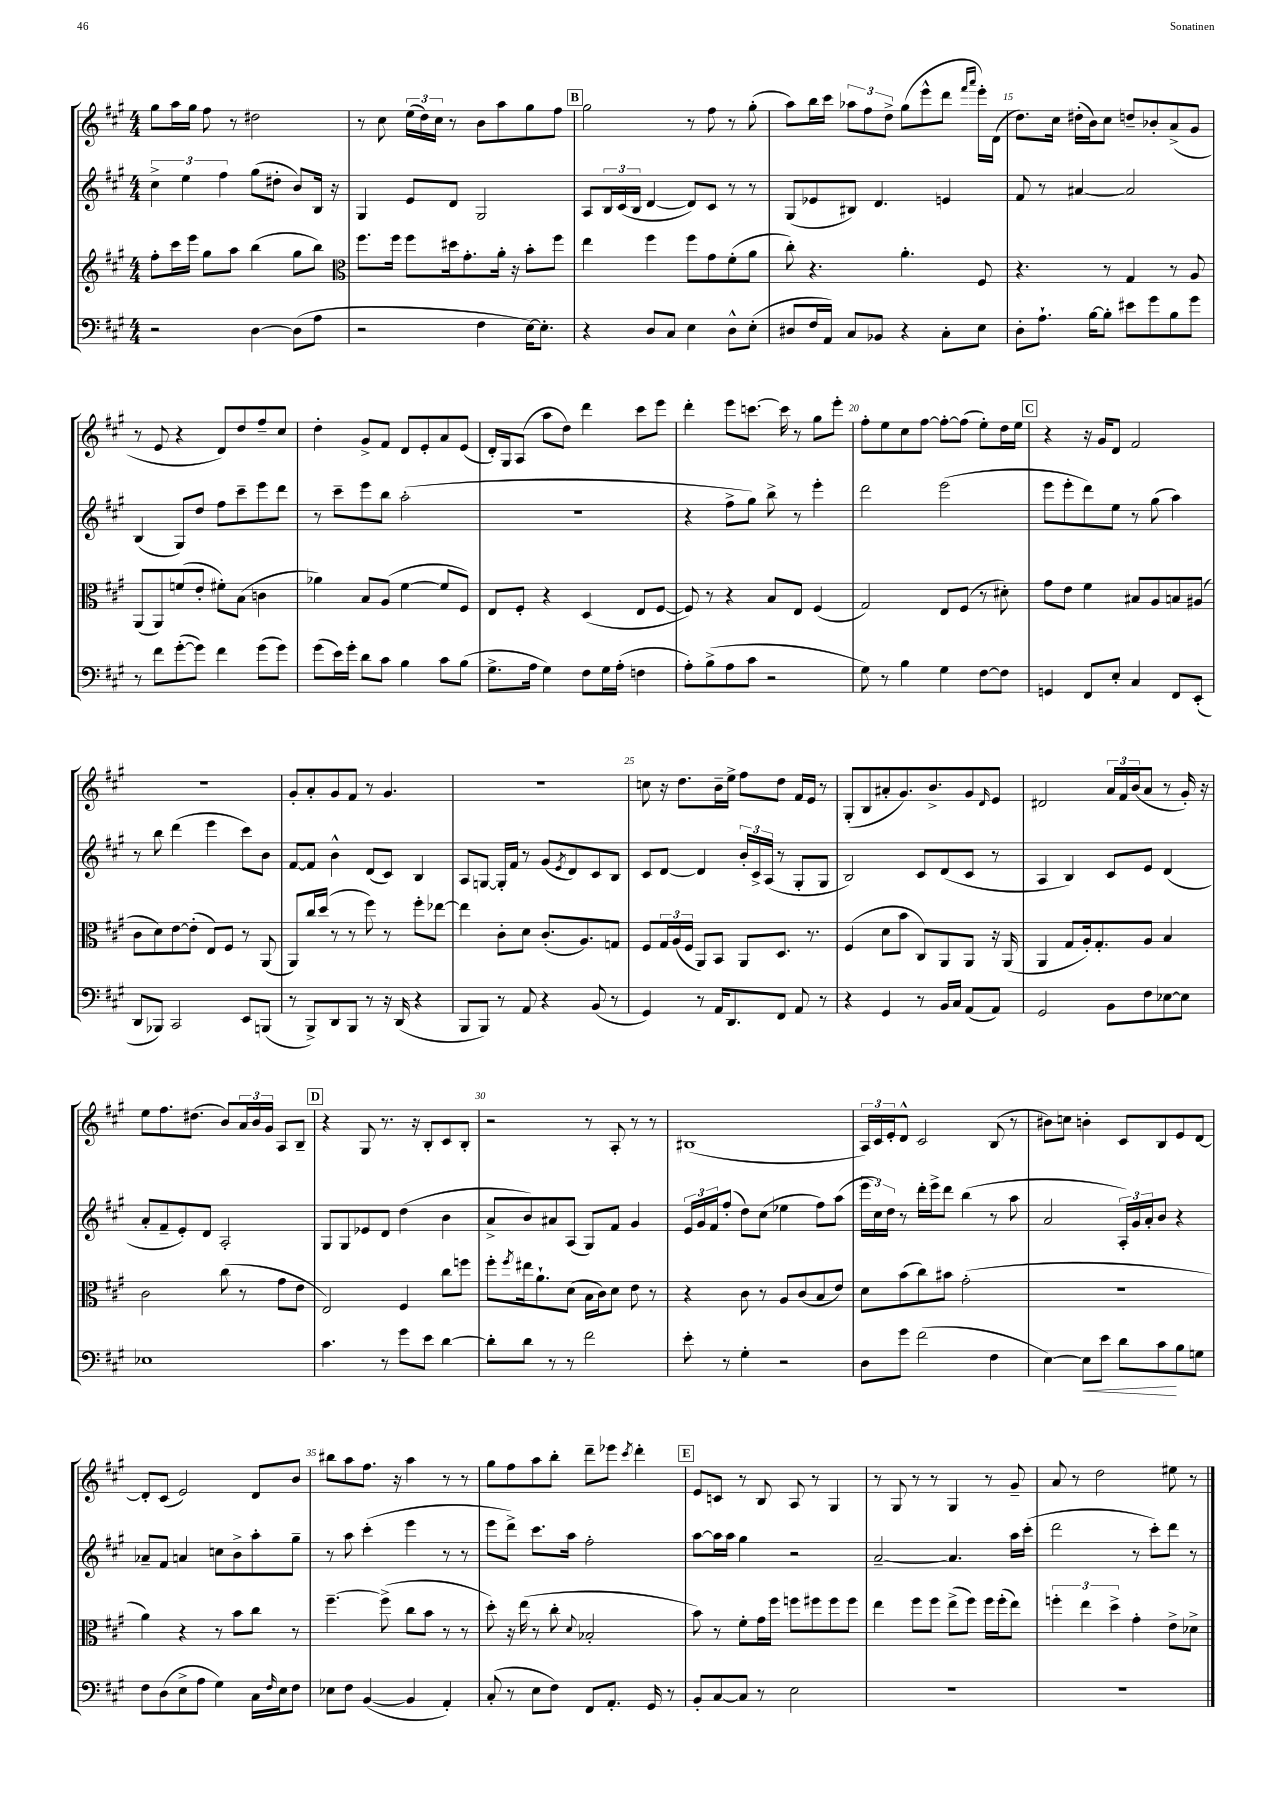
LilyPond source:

<<
\new StaffGroup <<
\new Staff = "s0" {
    \clef treble \key a \major \numericTimeSignature \time 4/4
    gis''8 a''16 gis''16 fis''8 r8 dis''2 |
    r8 cis''8 \tuplet 3/2 { e''16( d''16) cis''16 } r8 b'8 a''8 gis''8 fis''8 |
    \mark \markup { \box "B" } gis''2 r8 fis''8 r8 gis''8-.( |
    a''8) b''16 cis'''16 \tuplet 3/2 { aes''8 fis''8 d''8-> } gis''8( e'''8-^ d'''8 \grace { fis'''16 a'''16 } e'''16-.) d'16( |
    d''8.) cis''16 dis''16-.( b'16) cis''8 d''8-- bes'8-. a'8->( gis'8 |
    r8 e'8 r4 d'8) d''8 fis''8-- cis''8 |
    d''4-. gis'8-> fis'8 d'8 e'8-. a'8 e'8( |
    d'16-.) gis16 a8( a''8 d''8) d'''4 cis'''8 e'''8 |
    d'''4-. e'''8 c'''8.~ c'''16 r8 gis''8 e'''8-. |
    fis''8-. e''8 cis''8 fis''8~ fis''8~-. fis''8( e''8-.) d''16 e''16 |
    \mark \markup { \box "C" } r4 r16 gis'16 d'8 fis'2 |
    R1 |
    gis'8-. a'8-. gis'8 fis'8 r8 gis'4. |
    r1 |
    c''8 r16 d''8. b'16-- e''16-> fis''8 d''8 fis'16 e'16 r8 |
    gis8-.( b8 ais'8-. gis'8.) b'8.-> gis'8 \grace { d'16 } e'8 |
    dis'2 \tuplet 3/2 { a'16 fis'16 b'16( } a'8 r8 gis'16-.) r16 |
    e''8 fis''8. dis''8.( b'8) \tuplet 3/2 { a'16 b'16 gis'16 } a8 b8-- |
    \mark \markup { \box "D" } r4 gis8 r8. r16 b8-. cis'8 b8-. |
    r2 r8 a8-. r8 r8 |
    bis1( |
    \tuplet 3/2 { a16) cis'16 e'16-. } d'8-^ cis'2 b8( r8 |
    bis'8) c''8 b'4-. cis'8 b8 e'8 d'8~ |
    d'8-. cis'8( e'2) d'8 b'8 |
    bis''8 a''8 fis''8. r16 a''4 r8 r8 |
    gis''8 fis''8 a''8 b''8-. d'''8-- ees'''8 \acciaccatura { cis'''8 } d'''4-. |
    \mark \markup { \box "E" } e'8 c'8 r8 b8 a8 r8 gis4 |
    r8 gis8 r8 r8 gis4 r8 gis'8-- |
    a'8 r8 d''2 eis''8 r8 \bar "|." |
}
\new Staff = "s1" {
    \clef treble \key a \major \numericTimeSignature \time 4/4
    \tuplet 3/2 { cis''4-> e''4 fis''4 } gis''8( dis''8-. b'8) b16 r16 |
    gis4 e'8 d'8 gis2 |
    \mark \markup { \box "B" } a8 \tuplet 3/2 { b16 cis'16( b16 } d'4~ d'8) cis'8 r8 r8 |
    gis8( ees'8 bis8) d'4. e'4 |
    fis'8 r8 ais'4~ ais'2 |
    b4( gis8) d''8 fis''8 cis'''8-- e'''8 d'''8 |
    r8 cis'''8-- e'''8 b''8 a''2-.( |
    R1 |
    r4 fis''8-> gis''8) b''8-> r8 e'''4-. |
    d'''2 e'''2( |
    \mark \markup { \box "C" } e'''8 e'''8-. d'''8) e''8 r8 gis''8( a''4) |
    r8 b''8 d'''4( e'''4 cis'''8) b'8 |
    fis'8~ fis'8 b'4-^ d'8( cis'8) b4 |
    a8 g8~ g16-. fis'16 r8 gis'8( \acciaccatura { e'8 } d'8) cis'8 b8 |
    cis'8 d'8~ d'4 \tuplet 3/2 { b'16-. cis'16-> a16( } r8 gis8-. gis8 |
    b2) cis'8 d'8( cis'8 r8 |
    a4 b4) cis'8 e'8 d'4( |
    a'8-. fis'8-- e'8-.) d'8 a2-. |
    \mark \markup { \box "D" } gis8 gis8 ees'8 d'8 d''4( b'4 |
    a'8-> b'8) ais'8 a8( gis8) fis'8 gis'4 |
    \tuplet 3/2 { e'16 gis'16 fis'16 } fis''8-.( d''8) cis''8( ees''4 fis''8) a''8( |
    \tuplet 3/2 { e'''16 cis''16) d''16 } r8 d'''16-. e'''16-> d'''8 b''4( r8 a''8 |
    a'2 \tuplet 3/2 { a16-.) gis'16 a'16-. } b'8 r4 |
    aes'8-- fis'8 a'4 c''8 b'8-> a''8-. gis''8-- |
    r8 a''8 cis'''4-.( e'''4 r8 r8 |
    e'''8 d'''8->) cis'''8. a''16 fis''2-. |
    \mark \markup { \box "E" } a''8~ a''16 a''16 gis''4 r2 |
    a'2~-- a'4. a''16 cis'''16-.( |
    d'''2 r8 cis'''8-.) d'''8 r8 \bar "|." |
}
\new Staff = "s2" {
    \clef treble \key a \major \numericTimeSignature \time 4/4
    fis''8-. cis'''16 e'''16 gis''8 a''8 b''4( gis''8 b''8) |
    \clef alto fis''8. fis''16 fis''8 dis''16 gis'8.-. a'16-. r16 b'8-. fis''8 |
    \mark \markup { \box "B" } e''4 fis''4 fis''8 gis'8 fis'8-.( a'8 |
    cis''8-.) r4. a'4.-. fis8 |
    r4. r8 gis4 r8 a8 |
    a,8( a,8) f'8( e'8-. fis'8-.) b8( c'4 |
    aes'4) b8 a8( fis'4~ fis'8 fis8) |
    e8 fis8-. r4 d4( e8 fis8~ |
    fis8) r8 r4 b8 e8 fis4( |
    gis2) e8 fis8( r8 dis'8-.) |
    \mark \markup { \box "C" } gis'8 e'8 fis'4 bis8 a8 b8 ais8( |
    cis'8 d'8) e'8~ e'8-.( e8) fis8 r8 a,8( |
    a,8) cis''16 d''16( r8 r8 fis''8) r8 fis''8-. ees''8~ |
    ees''4 cis'8-. d'8 cis'8.-.( a8.) g8 |
    fis8 \tuplet 3/2 { gis16 a16( fis16 } a,8) b,8 a,8 d8. r8. |
    fis4( d'8 b'8 cis8) a,8 a,8 r16 a,16( |
    a,4 gis8 a16-.) gis8.-. a8 b4 |
    cis'2 cis''8( r8 gis'8 e'8 |
    \mark \markup { \box "D" } e2) fis4 cis''8 f''8 |
    fis''8-. \acciaccatura { fis''8 } eis''16 a'8.-! d'8( b16 cis'16) d'8 e'8 r8 |
    r4 cis'8 r8 a8 cis'8( b8 e'8) |
    d'8 b'8( cis''8) bis'8 gis'2-.( |
    R1 |
    a'4) r4 r8 b'8 cis''8 r8 |
    fis''4.~-- fis''8->( cis''8 b'8 r8 r8 |
    d''8-.) r16 e''16( r8 cis''8-. \appoggiatura { d'8 } bes2-. |
    \mark \markup { \box "E" } b'8) r8 fis'8-. gis'16 fis''16 f''8 fis''8 fis''8 fis''8 |
    e''4 fis''8 fis''8 e''8->( fis''8) fis''16 fis''16-.( e''8) |
    \tuplet 3/2 { f''4-. e''4 d''4-> } gis'4-. e'8-> des'8-> \bar "|." |
}
\new Staff = "s3" {
    \clef bass \key a \major \numericTimeSignature \time 4/4
    r2 d4~ d8( a8 |
    r2 fis4 e16~) e8.-. |
    \mark \markup { \box "B" } r4 d8 cis8 e4 d8-^ e8-.( |
    dis8 fis16 a,16) cis8 bes,8 r4 cis8-. e8 |
    d8-. a8.-! b16~ b8-. eis'8 gis'8 b8 gis'8 |
    r8 fis'8 gis'8~-.( gis'8) fis'4 gis'8( gis'8) |
    gis'8( e'16) gis'16-. d'8 cis'8 b4 cis'8 b8( |
    gis8.-> a16 gis4) fis8 gis16 a16-.( f4 |
    a8-.) b8->( a8 cis'8 r2 |
    gis8) r8 b4 gis4 fis8~ fis8 |
    \mark \markup { \box "C" } g,4 fis,8 e8-. cis4 fis,8 e,8-.( |
    d,8 bes,,8) cis,2 e,8 b,,8( |
    r8 b,,8->) d,8 b,,8 r8 r16 d,16( r4 |
    b,,8 b,,8) r8 a,8 r4 b,8( r8 |
    gis,4) r8 a,16 d,8. fis,8 a,8 r8 |
    r4 gis,4 r8 b,16 cis16 a,8( a,8) |
    gis,2 b,8 fis8 ees8~ ees8 |
    ees1 |
    \mark \markup { \box "D" } cis'4. r8 gis'8 e'8 d'4~ |
    d'8-. d'8 r8 r8 fis'2 |
    e'8-. r8 gis4-. r2 |
    d8 gis'8 fis'2( fis4 |
    e4~) e8\< e'8 d'8 cis'8\! b8 g8 |
    fis8 d8( e8-> a8 gis4) cis16 \grace { fis16 } e16 fis8 |
    ees8 fis8 b,4~( b,4 a,4-.) |
    cis8-.( r8 e8 fis8) fis,8 a,8.-. gis,16 r8 |
    \mark \markup { \box "E" } b,8-. cis8~ cis8 r8 e2 |
    R1 |
    R1 \bar "|." |
}
>>
>>
\layout { \context { \Score currentBarNumber = #11 \override BarNumber.break-visibility = ##(#f #t #t) barNumberVisibility = #(every-nth-bar-number-visible 5) } }
